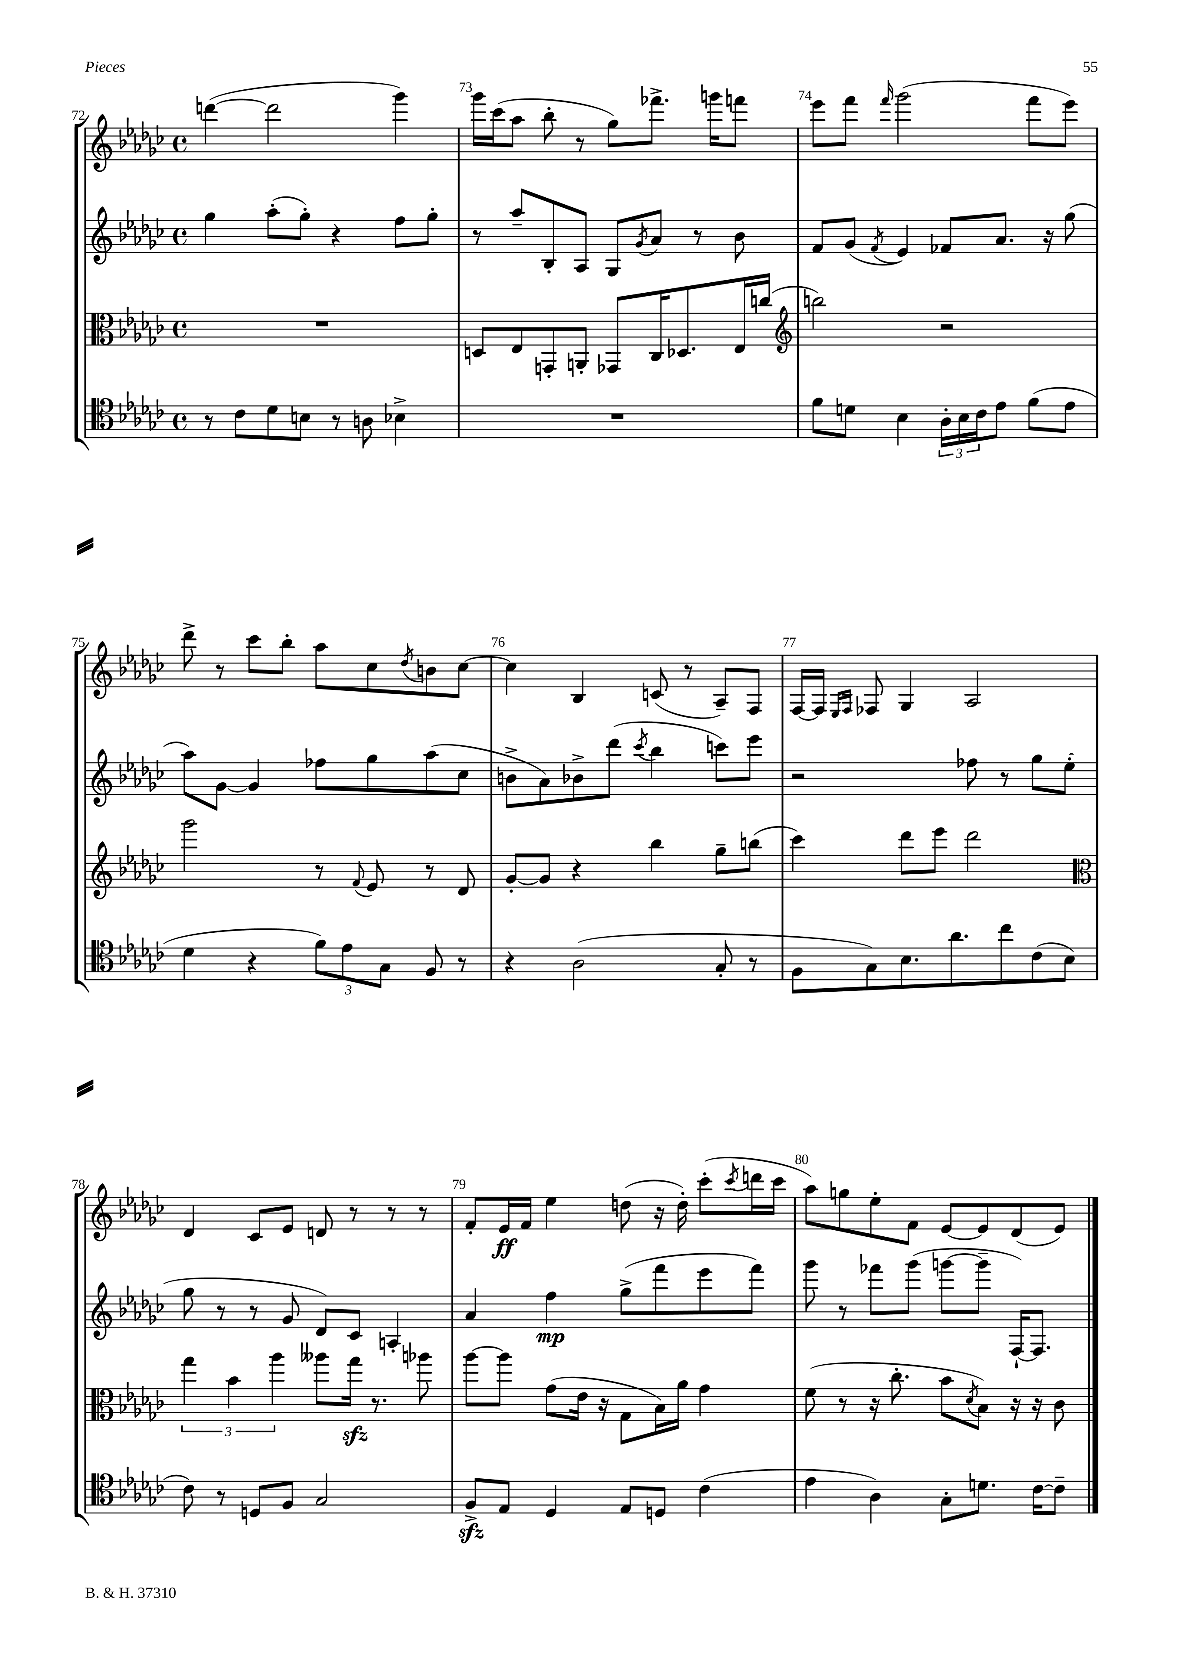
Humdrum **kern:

**kern	**kern	**kern	**kern
*staff4	*staff3	*staff2	*staff1
*clefC4	*clefC3	*clefG2	*clefG2
*k[b-e-a-d-g-c-]	*k[b-e-a-d-g-c-]	*k[b-e-a-d-g-c-]	*k[b-e-a-d-g-c-]
*M4/4	*M4/4	*M4/4	*M4/4
*met(c)	*met(c)	*met(c)	*met(c)
8r	1r	4gg-	([4ddd
8c-	.	.	.
8d-	.	(8aa-'	2ddd]
8B	.	8gg-')	.
8r	.	4r	.
8A	.	.	.
4B-^	.	8ff	4ggg-)
.	.	8gg-'	.
=	=	=	=
1r	8D	8r	16ggg-
.	.	.	(16ccc-
.	8E-	8aa-~	8aa-
.	8GG'	8B-'	8bb-'
.	8AA'	8A-	8r
.	8GG-	8G-	8gg-)
.	.	8qg-	.
.	16C-	8a-	8.fff-^
.	8.D-	.	.
.	.	8r	.
.	.	.	16ggg
.	16E-	8b-	8fff
.	(16cc	.	.
=	=	=	=
*	*clefG2	*	*
8f	2bb)	8f	8eee-
8d	.	(8g-	8fff
.	.	8qf	16qqfff
4B-	.	4e-)	(2ggg-
24A-'	2r	8f-	.
24B-	.	.	.
24c-	.	.	.
8e-	.	8.a-	.
(8f	.	.	8fff
.	.	16r	.
8e-	.	(8gg-	8eee-)
=	=	=	=
4d-	2ggg-	8aa-)	8ddd-^
.	.	[8g-	8r
4r	.	4g-]	8ccc-
.	.	.	8bb-'
12f)	8r	8ff-	8aa-
12e-	.	.	.
.	8qqf	.	.
.	8e-	8gg-	8cc-
12G-	.	.	.
.	.	.	8qdd-
8F	8r	(8aa-	8b
8r	8d-	8cc-	[8cc-
=	=	=	=
4r	[8g-'	8b^	4cc-]
.	8g-]	8a-)	.
(2A-	4r	8b-^	4B-
.	.	(8ddd-	.
.	.	8qccc-	.
.	4bb-	4bb-	(8c
.	.	.	8r
8G-'	8gg-~	8ccc)	8A-~)
8r	(8bb	8eee-	8F
=	=	=	=
8F	4ccc-)	2r	[16F
.	.	.	16F]
.	.	.	16qqE-
.	.	.	16qqF
8G-)	.	.	8F-
8.B-	8ddd-	.	4G-
.	8eee-	.	.
8.a-	.	.	.
.	2ddd-	8ff-	2A-
8cc-	.	8r	.
(8c-	.	8gg-	.
8B-	.	(8ee-'	.
=	=	=	=
*	*clefC3	*	*
8c-)	6gg-	8gg-	4d-
8r	.	8r	.
.	6b-	.	.
8D	.	8r	8c-
.	6aa-	.	.
8F	.	8g-	8e-
2G-	8aa--	8d-)	8d
.	16gg-	8c-	8r
.	8.r	.	.
.	.	4A'	8r
.	8aa-	.	8r
=	=	=	=
8F^	[8aa-	4a-	8f'
8E-	8aa-]	.	16e-
.	.	.	16f
4D-	(8g-	4ff	4ee-
.	16e-	.	.
.	16r	.	.
8E-	8G-	(8gg-^	(8dd
8D	16B-)	8fff	16r
.	16a-	.	16dd')
(4c-	4g-	8eee-	(8ccc-'
.	.	.	8qccc-
.	.	8fff)	16ddd
.	.	.	16ccc-
=	=	=	=
4e-	(8f	8ggg-	8aa-)
.	8r	8r	8gg
4A-)	16r	8fff-	8ee-'
.	8.cc-'	.	.
.	.	(8ggg-	8f
8G-'	8b-	[8ggg	[8e-
.	8qd-	.	.
8.d	8B-)	8ggg~]	8e-]
.	16r	[16F`)	(8d-
[16c-	16r	8.F]	.
8c-~]	8c-	.	8e-)
==	==	==	==
*-	*-	*-	*-
